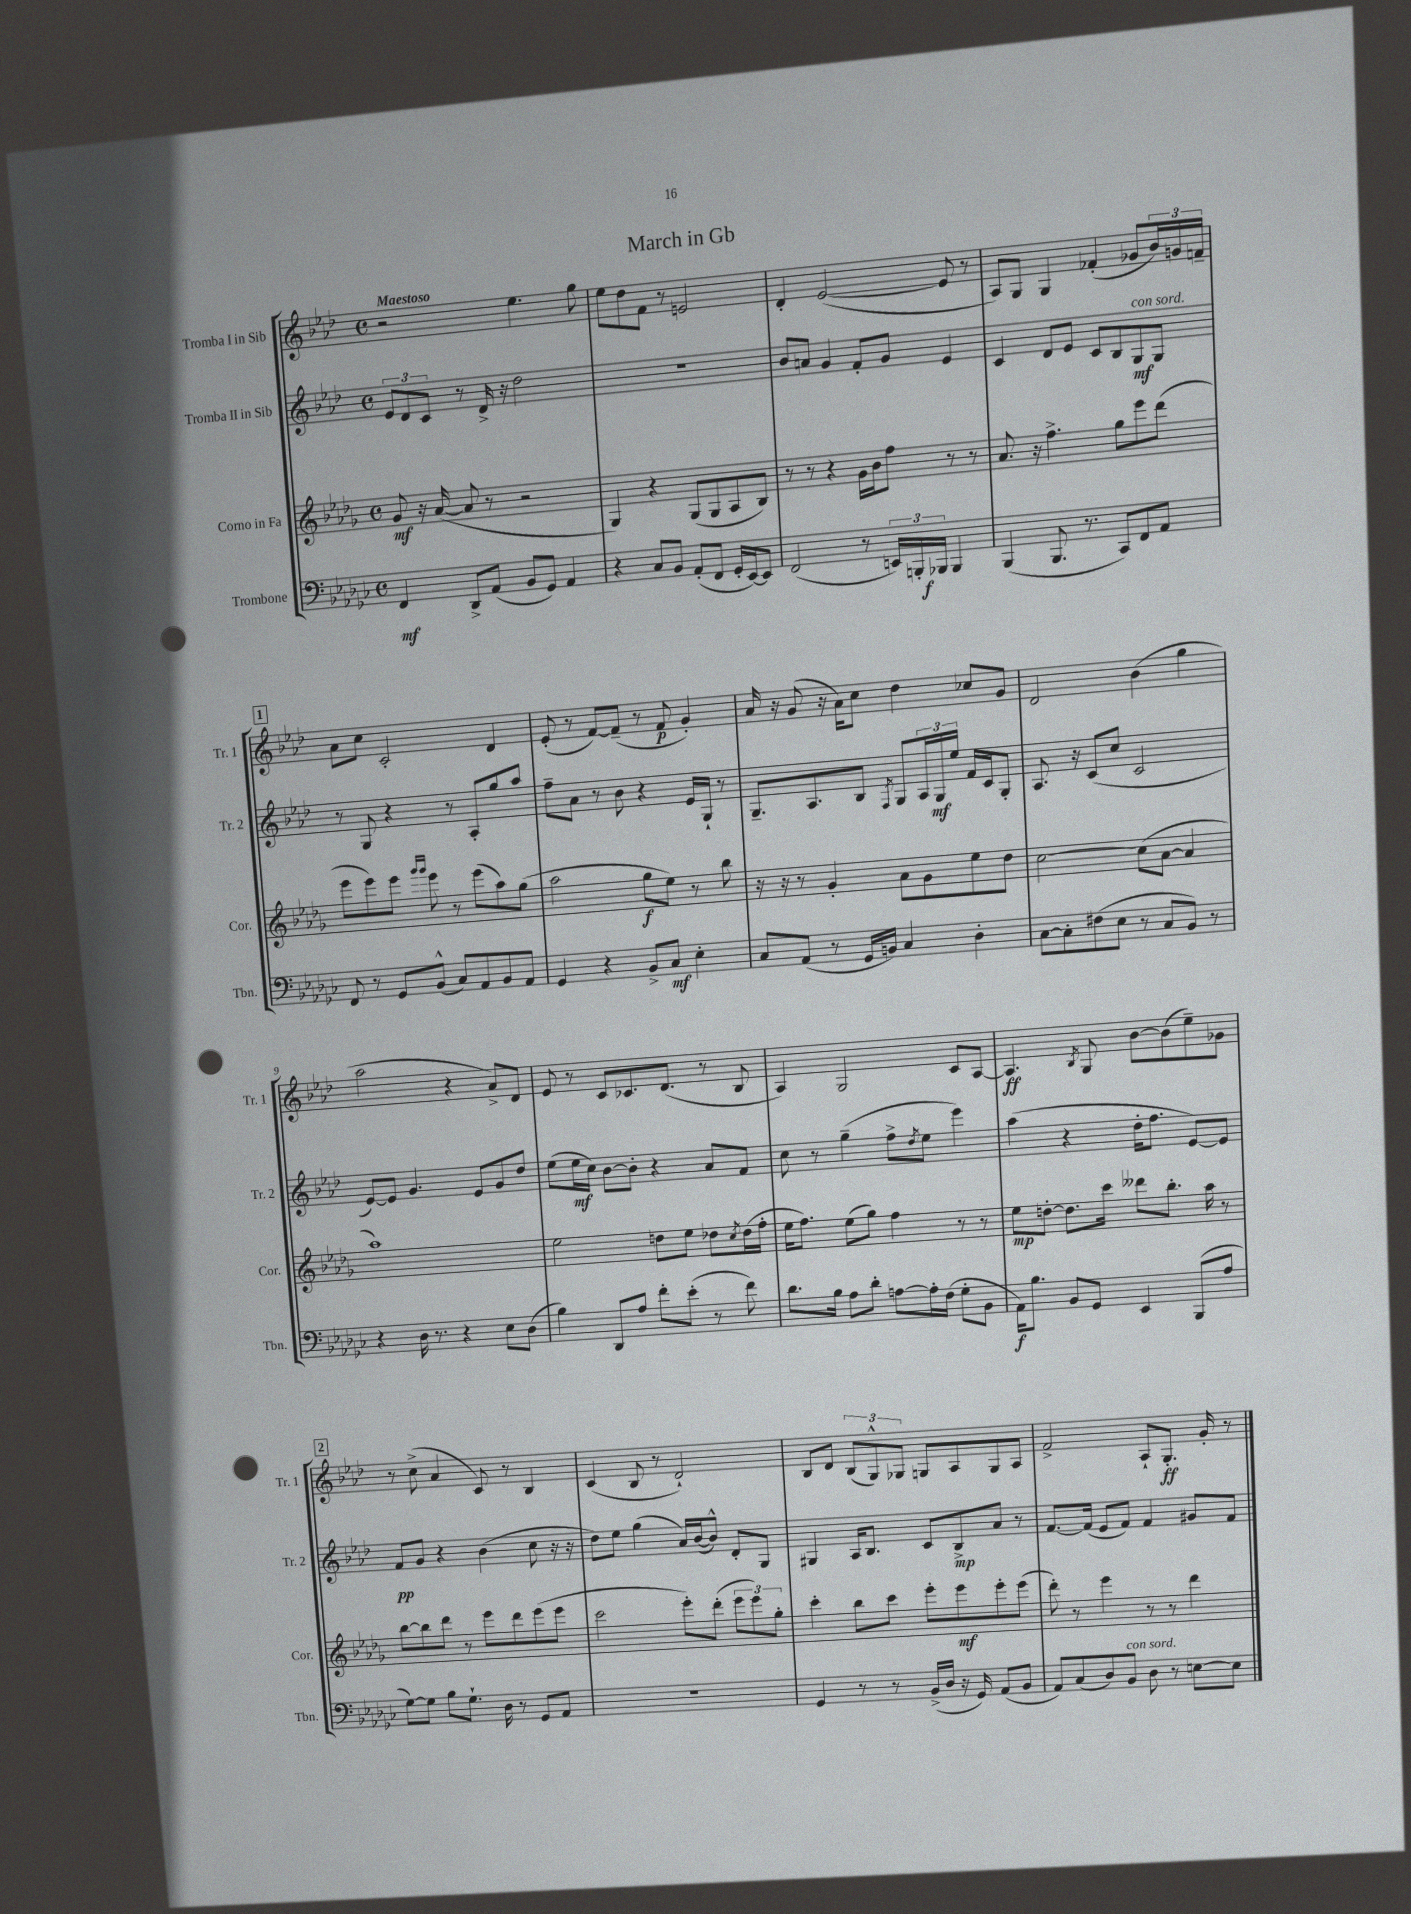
\header { title = "March in Gb" }
<<
\new StaffGroup <<
\new Staff = "s0" \with { instrumentName = "Tromba I in Sib" shortInstrumentName = "Tr. 1" } {
    \clef treble \key aes \major \defaultTimeSignature \time 4/4 \tempo "Maestoso"
    r2 ees''4. g''8 |
    ees''8 des''8 f'8 r8 e'2 |
    des'4-. ees'2~( ees'8 r8 |
    aes8) g8 g4 fes'4-.( ges'8 \tuplet 3/2 { bes'16) g'16 f'16-- } |
    \mark \markup { \box "1" } aes'8 c''8 c'2-. des'4 |
    ees'8-.( r8 f'8~) f'8--( r8 f'8\p g'4-.) |
    aes'16 r16 g'8( r16 aes'16) c''8 des''4 ces''8 g'8 |
    des'2 bes'4( g''4 |
    aes''2 r4 aes'8->) des'8 |
    ees'8 r8 c'8 ces'8. des'8.( r8 bes8 |
    aes4) g2 c'8 aes8~ |
    aes4.\ff \acciaccatura { bes8 } g8 bes'8~ bes'8( ees''8--) ges'8 |
    \mark \markup { \box "2" } r8 c''8->( aes'4 c'8) r8 bes4 |
    c'4( bes8 r8 des'2-!) |
    bes8 des'8 \tuplet 3/2 { bes8( g8-^) ges8 } g8 aes8 g8 aes8 |
    f'2-> aes8-! g8.-.\ff g'16-. r8 \bar "|." |
}
\new Staff = "s1" \with { instrumentName = "Tromba II in Sib" shortInstrumentName = "Tr. 2" } {
    \clef treble \key aes \major \defaultTimeSignature \time 4/4
    \tuplet 3/2 { ees'8 des'8 c'8 } r8 des'16-> r16 des''2 |
    R1 |
    bes'8 a'8 g'4 f'8-. g'8 ees'4 |
    c'4 des'8 ees'8 c'8 bes8 g8\mf^\markup { \italic "con sord." } g8 |
    \mark \markup { \box "1" } r8 g8 r4 r8 aes8-. g''8 aes''8 |
    f''8-- aes'8 r8 bes'8 r4 ees'16 g16-! r8 |
    g8.-- aes8. bes8 \acciaccatura { f8 } g8 \tuplet 3/2 { aes16 g16\mf ees''16 } f'16 c'16 g8-. |
    aes8. r16 c'8( c''8 c'2 |
    ees'8~) ees'8 g'4. ees'8 g'8 des''8 |
    ees''8( ees''16\mf c''16) bes'8~ bes'8-. r4 aes'8 f'8 |
    c''8 r8 g''4--( f''8-> \acciaccatura { des''8 } ees''8 ees'''4) |
    aes''4( r4 des''16-. f''8. ees'8~) ees'8 |
    \mark \markup { \box "2" } f'8\pp g'8 r4 bes'4( c''8 r16 r16 |
    des''8) ees''8 g''4( aes'16) bes'16~( bes'8-^) des'8-. g8 |
    gis4 aes16 bes8. c'8 bes8->\mp aes'8 r8 |
    f'8.~ f'16( ees'8 f'8) f'4 gis'8 f'8 \bar "|." |
}
\new Staff = "s2" \with { instrumentName = "Corno in Fa" shortInstrumentName = "Cor." } {
    \clef treble \key des \major \defaultTimeSignature \time 4/4
    ges'8\mf r16 aes'16~( aes'8 r8 r2 |
    ges4) r4 ges8( ges8 aes8 bes8) |
    r8 r8 r4 ges'16 bes'16 f''8 r8 r8 |
    aes'8. r16 f''4.-> ges''8 ees'''8 des'''8( |
    \mark \markup { \box "1" } ees'''8 ees'''8) ees'''8 \grace { ges'''16 ges'''16 } ees'''8 r8 ees'''8( aes''8) ges''8( |
    aes''2 ges''8\f ees''8) r8 bes''8 |
    r16 r16 r8 ges'4-. aes'8 ges'8 ees''8 des''8 |
    c''2~ c''8( aes'8~ aes'4 |
    aes''1) |
    ees''2 d''8 ees''8 des''8 \acciaccatura { c''8 } des''16( f''16-. |
    ees''16 f''8.) ees''8( ges''8) f''4 r8 r8 |
    ees''8\mp d''8~-. d''8. c'''16 deses'''8 bes''8.-. aes''16 r8 |
    \mark \markup { \box "2" } bes''8~ bes''8 des'''8 r8 ees'''8 des'''8 ees'''8( ees'''8 |
    c'''2 ees'''8-.) des'''8-.( \tuplet 3/2 { ees'''8 ees'''8) ges''8-. } |
    c'''4-. bes''8 c'''8 ees'''8-. ees'''8\mf ees'''8-. ees'''8( |
    des'''8-.) r8 ees'''4 r8 r8 des'''4 \bar "|." |
}
\new Staff = "s3" \with { instrumentName = "Trombone" shortInstrumentName = "Tbn." } {
    \clef bass \key ges \major \defaultTimeSignature \time 4/4
    f,4\mf des,8-> aes,8( bes,8 ges,8) aes,4 |
    r4 ces8 bes,8 aes,8-.( f,8 ges,16-. ees,16~) ees,8 |
    f,2( r8 \tuplet 3/2 { e,16) b,,16-. bes,,16\f } bes,,4 |
    bes,,4( bes,,8. r8. ces,8) f,8 aes,8 |
    \mark \markup { \box "1" } f,8 r8 ges,8 bes,8-^( ces8) aes,8 bes,8 aes,8 |
    ges,4 r4 bes,8-> ces8\mf ees4-. |
    ces8 aes,8( r8 ges,16 b,16) ces4 des4-. |
    ces8~ ces8-. fis8( ees8 r8 ces8 bes,8) r8 |
    r4 des16 r8. r4 ees8 des8( |
    bes4) des,8 aes8 f'8-. ees'8-.( r8 f'8) |
    des'8. bes16 aes8 des'8-. a8~ a16-. f16( ges8-. bes,8 |
    aes,16\f) bes8. bes,8 ges,8 ees,4 bes,,8( aes8 |
    \mark \markup { \box "2" } ges8~) ges8 bes8 ges8.-! des16 r8 ges,8 aes,8 |
    R1 |
    ges,4 r8 r8 bes,16->( des16 r16 ges,16) aes,8( bes,8 |
    aes,8) ces8( des8) bes,8^\markup { \italic "con sord." } des8 r8 e8~ e8 \bar "|." |
}
>>
>>
